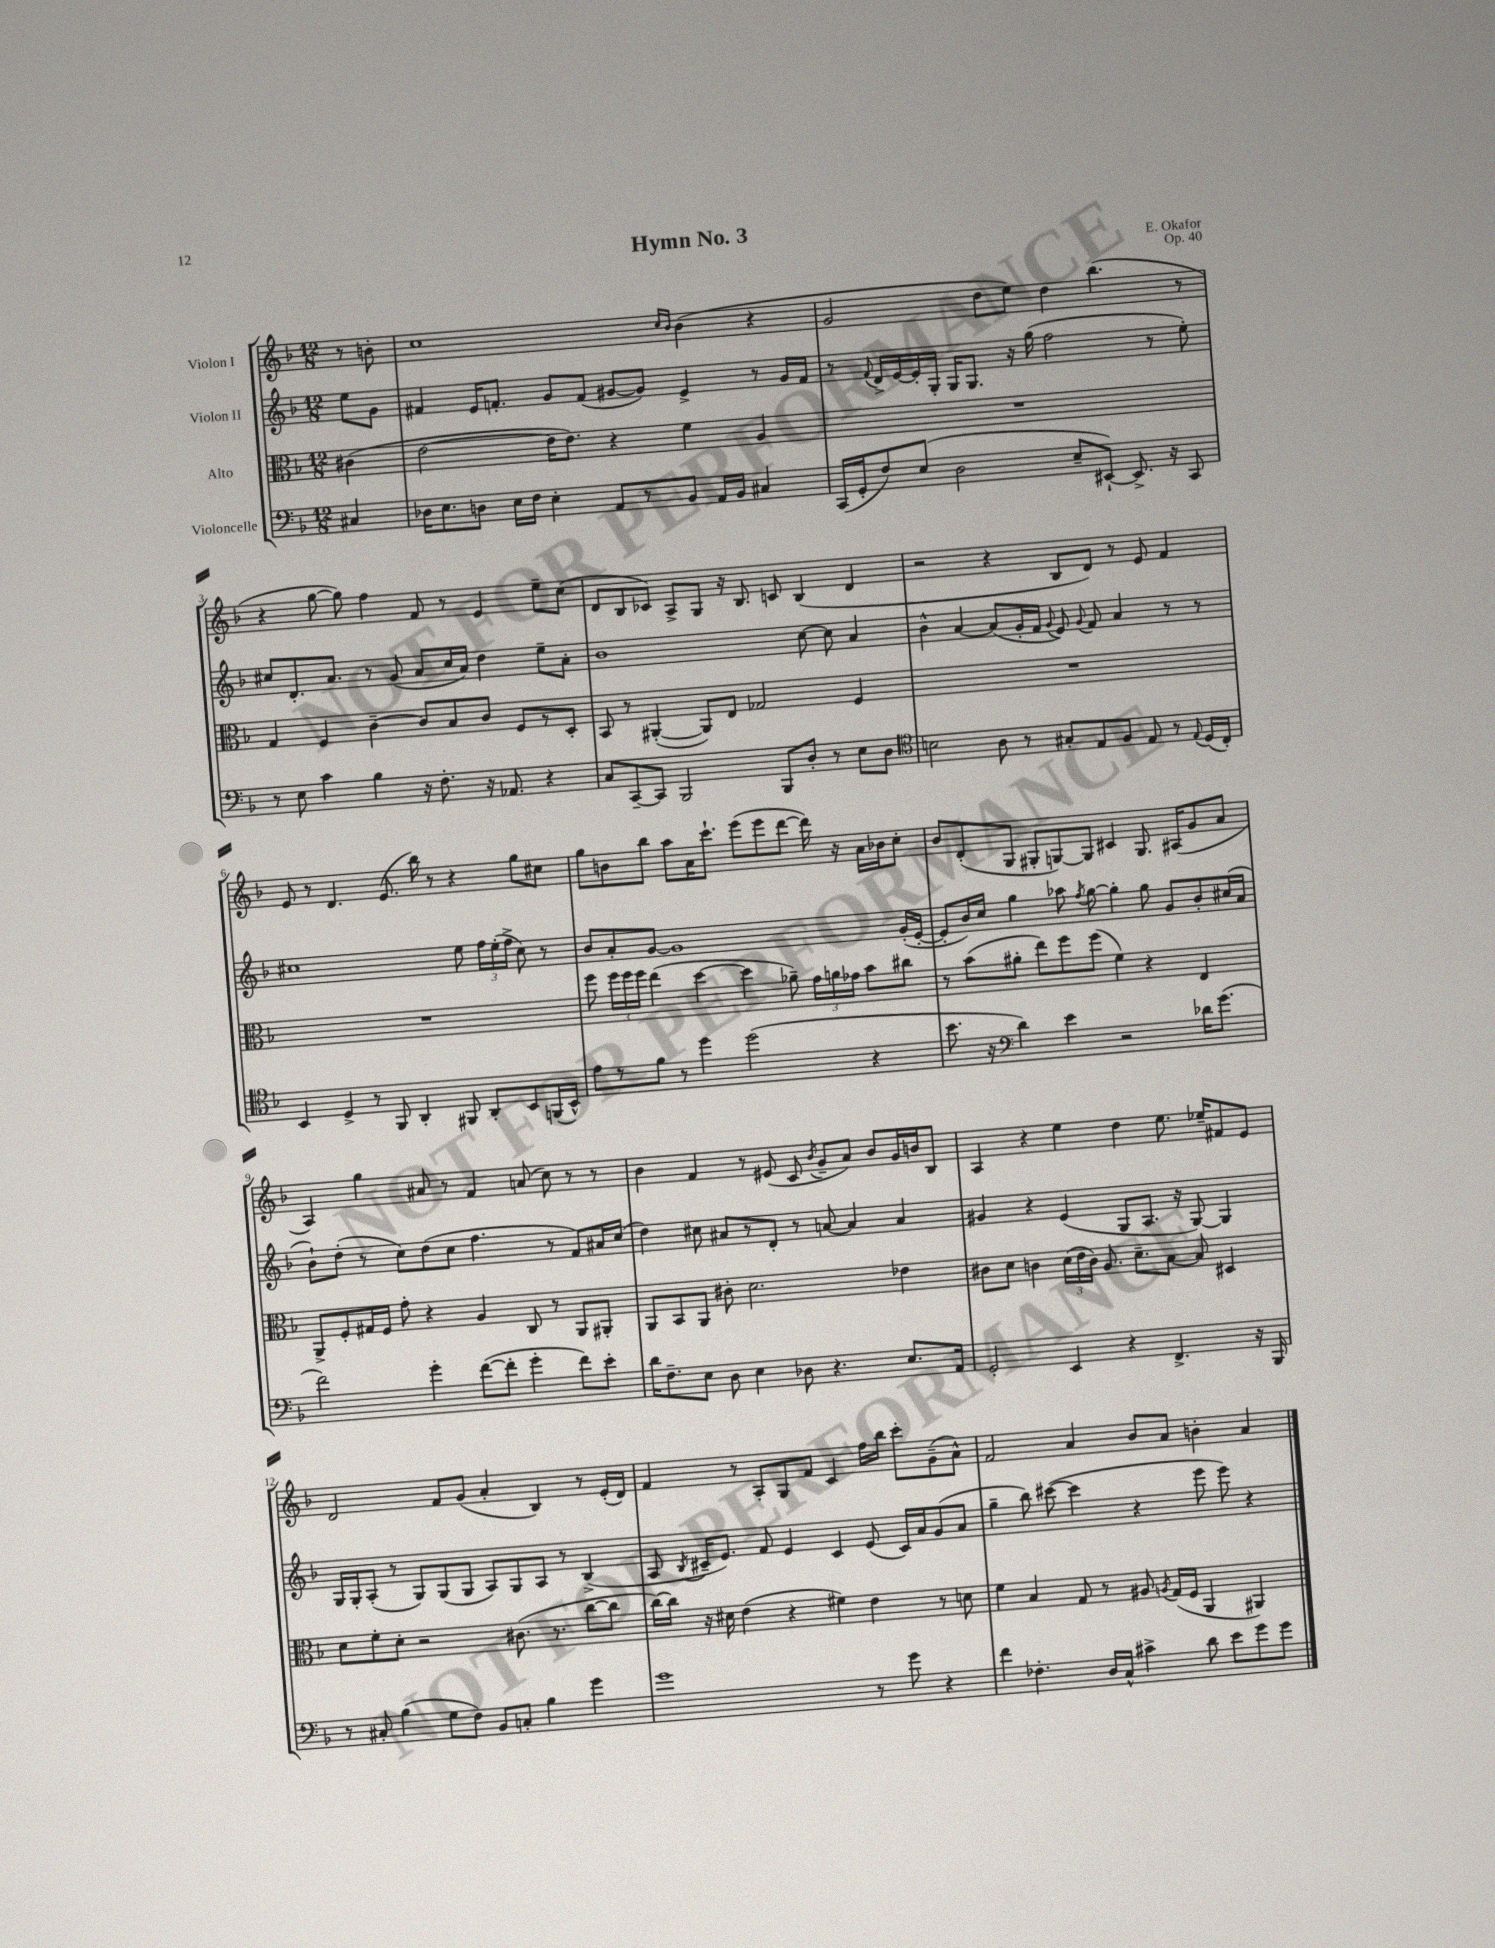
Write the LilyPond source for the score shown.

\header { title = "Hymn No. 3" composer = "E. Okafor" opus = "Op. 40" }
<<
\new StaffGroup <<
\new Staff = "s0" \with { instrumentName = "Violon I" } {
    \clef treble \key f \major \numericTimeSignature \time 12/8 \partial 4
    \autoBeamOff r8 b'8-. |
    c''1 \grace { c''16[ bes'16] } bes'4( r4 |
    g'2 d''8[ e''8]) d''4 bes''4.( r8 |
    r4 g''8~ g''8) f''4 f'8 r8 e'4 e''8[-- c''8]( |
    d'8[ bes8 ces'8]) a8[-> g8] r16 bes8. c'8 bes4( d'4 |
    r2 r4 bes8[ d'8]) r8 e'8 f'4 |
    e'8 r8 d'4. e'8.( bes''16) r8 r4 g''8[ cis''8] |
    g''8[ b'8 bes''8] a''8[ a'16 c'''8.]-! e'''8[( e'''8 d'''8]~ d'''16) r16 a'16[ bes'16 c''8]-. |
    bes'8[ d'8-.( g8] gis8[-. g8~) g8] cis'4 g8. ais16[( g'8 a'8] |
    a4) g''4 ais'8 r8 f'4 a'8( c''8) r8 r8 |
    bes'4 f'4 r8 eis'8( c'8 \acciaccatura { bes'8 } g'8[-- a'8]) bes'8[ g'16 b'16 bes8] |
    a4 r4 e''4 d''4 e''8. ees''16[-- fis'8 e'8] |
    d'2 f'8[ g'8]( a'4-. bes4) r8 e'16[-.( d'16]) |
    f'4 r8 a8[-. g8 f'8] c'4 f''16[ bes''16] c'''8[-. g'8--( a'8]-^) |
    f'2 a'4 bes'8[ a'8] b'4-. a'4 \bar "|." |
}
\new Staff = "s1" \with { instrumentName = "Violon II" } {
    \clef treble \key f \major \numericTimeSignature \time 12/8 \partial 4
    \autoBeamOff e''8[ g'8] |
    fis'4 e'16[ f'8.]-. g'8[ f'8]( gis'8[~ gis'8]) e'4-> r8 gis'16[ f'16] |
    r8 \appoggiatura { f'8 } d'16[-> e'16~ e'16-. g16]-. g16[ g8.] r16 g''16( f''2 r8 e''8-.) |
    cis''8[ d'8.-. a'8.] r8 g'8( a'8[ cis''16 a'16]) d''4 e''8[-- a'8]-. |
    bes'1 c''8~ c''8 a'4 |
    bes'4-^ a'4~ a'8[( g'16-. f'16] \appoggiatura { g'8 } e'8) \appoggiatura { g'8 } f'8 a'4 r8 r8 |
    cis''1 e''8 \tuplet 3/2 { f''16[ e''16-.( f''16]-> } cis''8) r8 |
    bes'8[ a'8-. g'8]~ g'1 g'16[-.( e'16]~-. |
    e'8[-. bes'16) c''16] g''4 aes''8 \acciaccatura { f''8 } g''8~ g''4-. g''8 g'8[ bes'8-. cis''16( a'16] |
    bes'8[-!) d''8]-.( r8 c''8[) d''8( c''8] f''4. r8 f'8[) ais'16 c''16]( |
    d''4) cis''8 ais'8[ r8 d'8]-. r8 a'8~ a'4 a'4 |
    gis'4 r4 e'4( g8[ a8.] r16 g8~) g4 |
    g16[ g16-. a8]-.( r8 g8[) g8( g8] a8[) g8 a8] r8 bes4->( |
    a8 \acciaccatura { bes8 } cis'16[-- e'8.]) f'8 e'4 cis'4 e'8( cis'16[) a'16 g'8( a'8] |
    g''4-- bes''8) cis'''8~( cis'''4 r4 e'''8 e'''8) r4 \bar "|." |
}
\new Staff = "s2" \with { instrumentName = "Alto" } {
    \clef alto \key f \major \numericTimeSignature \time 12/8 \partial 4
    \autoBeamOff cis'4( |
    e'2~ e'16[ e'8.]) r4 f'4 a4 |
    R1. |
    g4 f4 c'4~-- c'8[ bes8 c'8] f8[ r8 d8]-. |
    bes,8 r8 ais,4~-.( ais,8[) e8] ges2 f4 |
    R1. |
    R1. |
    f''8 \tuplet 3/2 { f''16[ f''16 f''16] } e''4( d''4~ d''4 aes'8--) \tuplet 3/2 { g'16[ a'16 ges'16] } bes'8[ cis''8] |
    r8 bes'8[( ais'8]-. e''8[) f''8 f''8]( f'4) r4 e4 |
    a,8[-> f8-. gis16 f16] g'8-. r4 a4 c8 r8 a,8[ ais,8]-. |
    a,8[ bes,8 a,8] cis'8-. d'2. ees'4 |
    cis'8[ d'8] c'4 \tuplet 3/2 { d'16[( e'16 c'16]) } a8. d'8.[-- bes8]~ bes8 dis4 |
    d'8[ f'8-. d'8]-. r2 cis'8.( r8. c''8[~ c''8] |
    c''16[~) c''16] r16 dis'16 e'4( r4 fis'4) e'4 r8 d'8 |
    f'4 bes4 g8 r8 ais8 \acciaccatura { a8 } g16[( f16] a,4 ais,4) \bar "|." |
}
\new Staff = "s3" \with { instrumentName = "Violoncelle" } {
    \clef bass \key f \major \numericTimeSignature \time 12/8 \partial 4
    \autoBeamOff cis4 |
    des16[ e8. d8] e16[ f16] e4-. a,8[ r8 bes,8] a,16[ bes,16] cis4 |
    c,16[( g,16-. f8) e8]( d2 e8[-- eis,8]~-!) eis,8.-> r16 c,8 |
    r8 e8 c'4 bes4 r16 f8.-. r16 aes,8. r4 |
    c8[ c,8~-- c,8] bes,,2 bes,,8[ d8]-. r8 e8[ d8] |
    \clef tenor b2 a8 r8 gis8[-. e8 f8] e8 r8 \appoggiatura { e8 } d16[( c16]-.) |
    bes,4 d4-> r8 f,8 a,4-. fis,8 a,8[-. bes,8 f,16( bes,16]-^) |
    e'8[ r8 f'8] r8 d''4 d''2( r4 |
    bes'8. r16 \clef bass d'4) e'4 r2 des'16[ g'8.]( |
    f'2) g'4-. f'8[~( f'8]-. g'4-. f'8[) e'8]-. |
    d'16[ f8.-- e8] d8 e4 des8 r4. e8.[ a,16] |
    g,2-. e,4 r4 f,4.-> r16 bes,,16 |
    r8 cis8-. bes4( g8[ f8]) bes,8[ c8]-. bes4 g'4 |
    g'1 r8 g'8 r4 |
    f'4 fes4.-. d16[ c16]-^ cis'4-> d'8 e'8[ g'8 g'8] \bar "|." |
}
>>
>>
